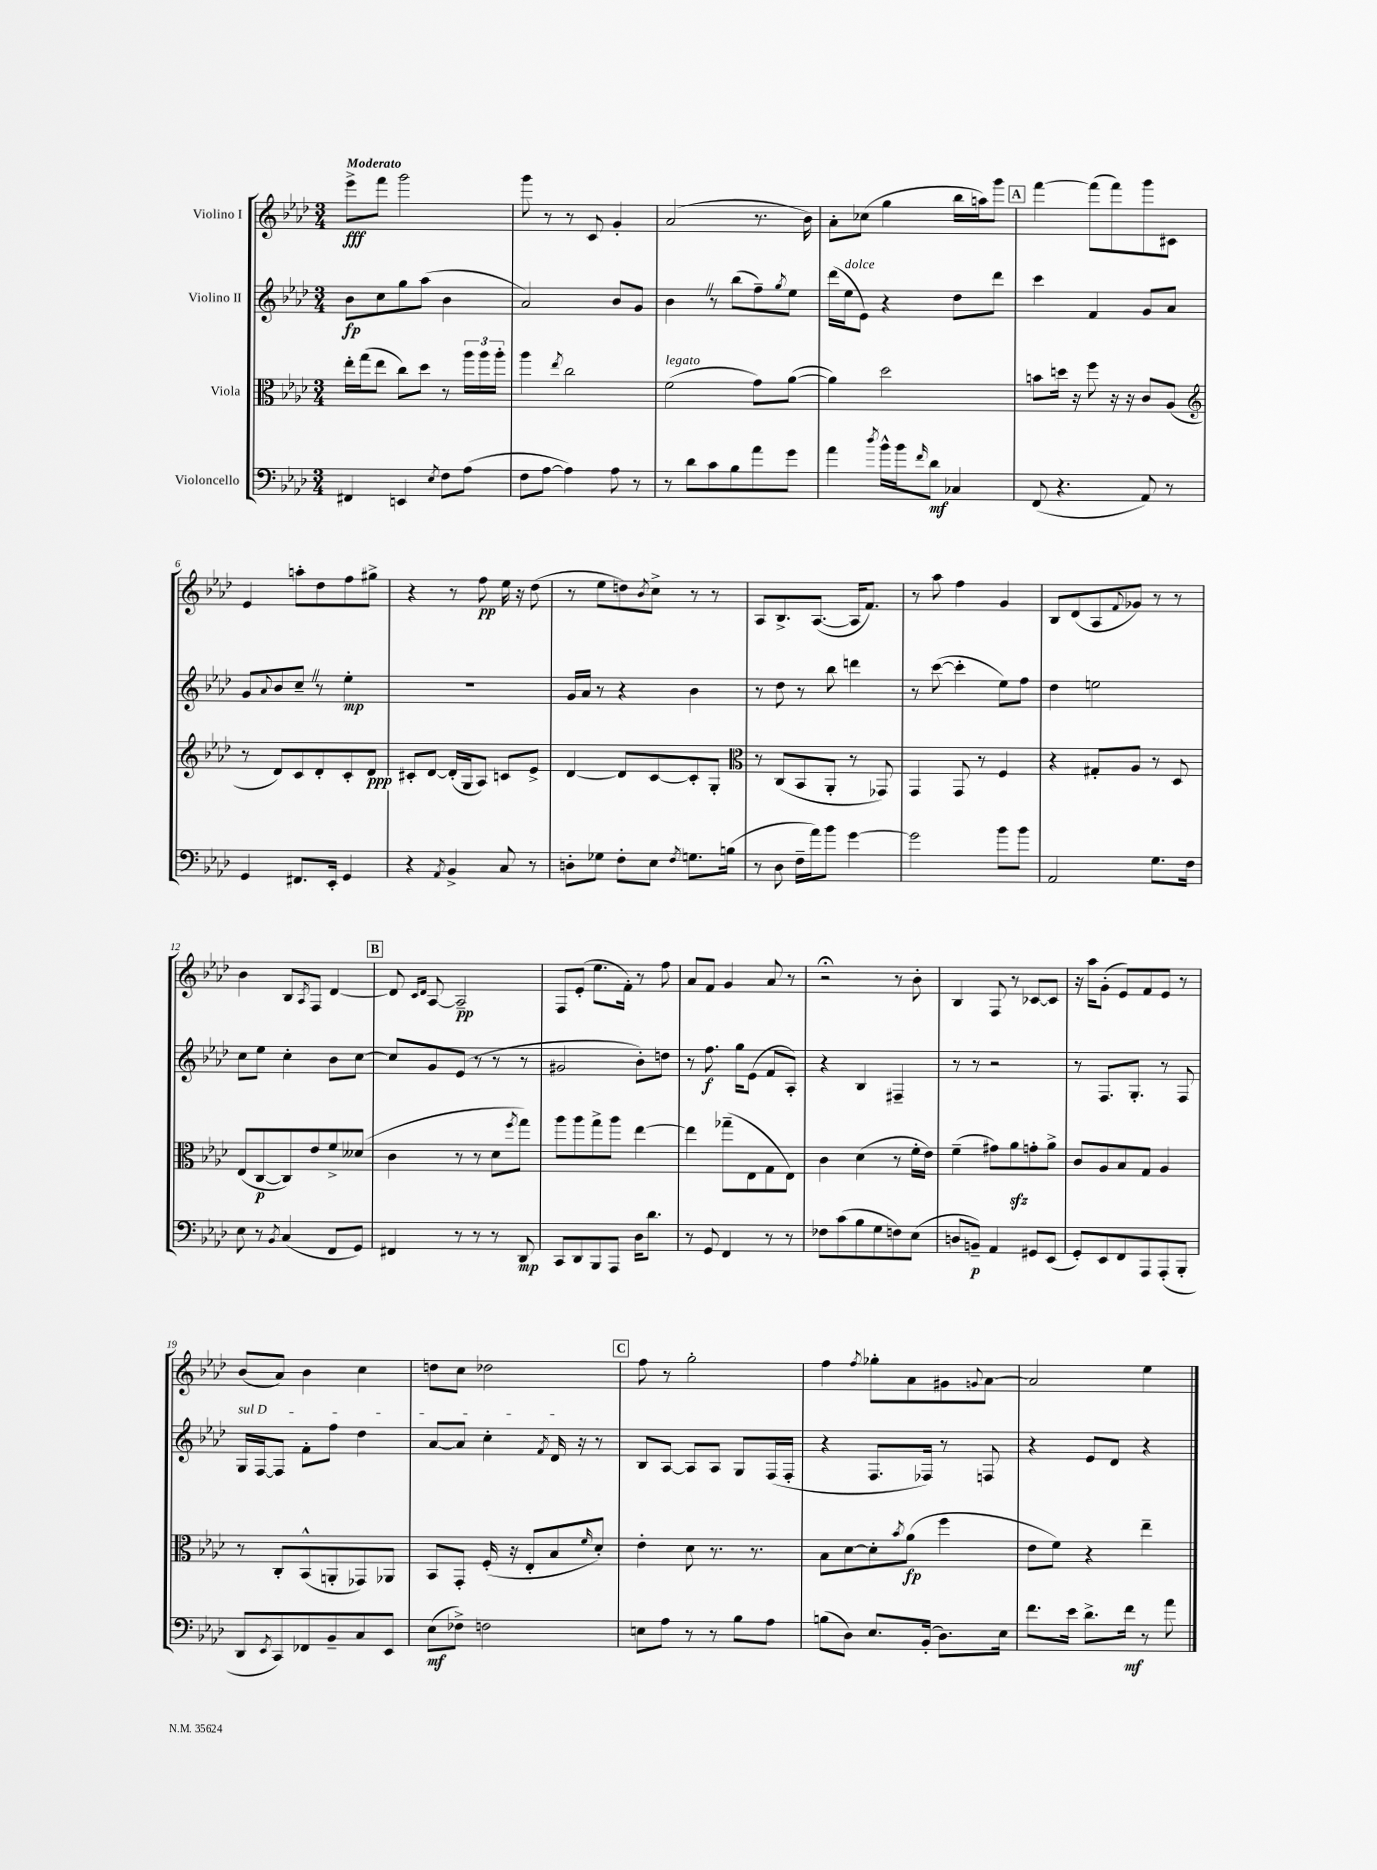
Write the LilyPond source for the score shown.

<<
\new StaffGroup <<
\new Staff = "s0" \with { instrumentName = "Violino I" } {
    \clef treble \key aes \major \numericTimeSignature \time 3/4 \tempo "Moderato"
    ees'''8->\fff f'''8 g'''2 |
    g'''8 r8 r8 c'8 g'4-. |
    aes'2( r8. bes'16) |
    aes'8-. ces''8( g''4 bes''16 a''16) g'''8 |
    \mark \markup { \box "A" } f'''4~ f'''8( f'''8) g'''8 cis'8 |
    ees'4 a''8-. des''8 f''8 gis''8-> |
    r4 r8 f''8\pp ees''16 r16 des''8( |
    r8 ees''8 d''8) \acciaccatura { bes'8 } c''8-> r8 r8 |
    aes8 bes8.-> aes8.~( aes16 f'8.) |
    r8 aes''8 f''4 g'4 |
    bes8 des'8( aes8 \appoggiatura { f'8 } ges'8) r8 r8 |
    bes'4 bes8 \acciaccatura { aes8 } f8 des'4~ |
    \mark \markup { \box "B" } des'8 \grace { c'16 des'16 } aes8~ aes2--\pp |
    f8 ees'8-.( ees''8. f'16-.) r8 f''8 |
    aes'8 f'8 g'4 aes'8 r8 |
    r2\fermata r8 bes'8-. |
    bes4 f8 r8 ces'8~ ces'8 |
    r16 aes''16 g'8-.( ees'8) f'8 ees'8 r8 |
    bes'8( aes'8) bes'4 c''4 |
    d''8 c''8 des''2 |
    \mark \markup { \box "C" } f''8 r8 g''2-. |
    f''4 \acciaccatura { f''8 } ges''8-. aes'8 gis'8 \appoggiatura { g'8 } aes'8~ |
    aes'2 ees''4 \bar "|." |
}
\new Staff = "s1" \with { instrumentName = "Violino II" } {
    \clef treble \key aes \major \numericTimeSignature \time 3/4
    bes'8\fp c''8 g''8 aes''8( bes'4 |
    aes'2) bes'8 g'8 |
    bes'4 \once \override BreathingSign.text = \markup { \musicglyph "scripts.caesura.straight" } \breathe r8 bes''8( f''8--) \acciaccatura { g''8 } ees''8 |
    des'''16( ees''16^\markup { \italic "dolce" } ees'8) r4 des''8 des'''8 |
    \mark \markup { \box "A" } c'''4 f'4 g'8 aes'8 |
    g'8 \appoggiatura { aes'8 } bes'8 c''8-- \once \override BreathingSign.text = \markup { \musicglyph "scripts.caesura.straight" } \breathe r8 ees''4-.\mp |
    R2. |
    g'16 aes'16 r8 r4 bes'4 |
    r8 des''8 r8 bes''8 d'''4 |
    r8 c'''8~( c'''4-. ees''8) f''8 |
    des''4 e''2 |
    c''8 ees''8 c''4-. bes'8 c''8~ |
    \mark \markup { \box "B" } c''8 g'8 ees'8( r8 r8 r8 |
    gis'2 bes'8-.) d''8 |
    r8 f''8.\f g''16 ees'8( f'8 aes8-.) |
    r4 bes4 fis4-- |
    r8 r8 r2 |
    r8 f8. g8.-. r8 f8 |
    \once \override TextSpanner.bound-details.left.text = \markup { \italic "sul D" } g16\startTextSpan f16~ f8 f'8-. f''8 des''4 |
    aes'8~ aes'8 c''4-. \acciaccatura { f'8 } des'16\stopTextSpan r16 r8 |
    \mark \markup { \box "C" } bes8 aes8~ aes8 aes8 g8 f16( f16-. |
    r4 f8. fes16) r8 f8 |
    r4 ees'8 des'8 r4 \bar "|." |
}
\new Staff = "s2" \with { instrumentName = "Viola" } {
    \clef alto \key aes \major \numericTimeSignature \time 3/4
    ees''16-. g''16( ees''8 c''8) des''8 r8 \tuplet 3/2 { aes''16 aes''16 aes''16-. } |
    aes''4 \acciaccatura { ees''8 } c''2 |
    f'2^\markup { \italic "legato" }( g'8) aes'8~( |
    aes'4) des''2 |
    \mark \markup { \box "A" } b'8 d''16 r16 f''8 r16 r16 c'8 aes8( |
    \clef treble r8 des'8) c'8 des'8-. c'8-. des'8\ppp |
    cis'8-. des'8~ des'16-.( g16 aes8) c'8 ees'8-> |
    des'4~ des'8 c'8~ c'8-. g8-. |
    \clef alto r8 c8( bes,8 aes,8-. r8 ges,8) |
    g,4 g,8 r8 f4 |
    r4 gis8-. aes8 r8 des8 |
    ees8( c8~\p c8) ees'8 f'8-> deses'8( |
    \mark \markup { \box "B" } c'4 r8 r8 des'8 \acciaccatura { f''8 } g''8) |
    aes''8 aes''8 g''8-> aes''8 ees''4~ |
    ees''4 ges''8--( ees8 g8 ees8) |
    c'4 des'4( r8 f'16-. ees'16) |
    f'4--( gis'8) aes'8\sfz g'8-. aes'8-> |
    c'8 aes8 bes8 g8 aes4 |
    r8 c8-. bes,8-^( a,8-. ges,8) aes,8 |
    bes,8 g,8-. f16-.( r16 ees8-. bes8 \grace { f'16 } des'8-.) |
    \mark \markup { \box "C" } ees'4-. des'8 r8. r8. |
    bes8 des'8~ des'8-. \acciaccatura { bes'8 } aes'8\fp( f''4 |
    ees'8 f'8) r4 ees''4-- \bar "|." |
}
\new Staff = "s3" \with { instrumentName = "Violoncello" } {
    \clef bass \key aes \major \numericTimeSignature \time 3/4
    fis,4 e,4 \acciaccatura { ees8 } f8 aes8( |
    f8 aes8~ aes4) aes8 r8 |
    r8 des'8 c'8 bes8 aes'8 g'8 |
    aes'4 \acciaccatura { des''8 } bes'16-^ bes'16 \grace { f'16 } des'8\mf ces4 |
    \mark \markup { \box "A" } f,8( r4. aes,8) r8 |
    g,4 fis,8. ees,16-. g,4 |
    r4 \acciaccatura { aes,8 } bes,4-> c8 r8 |
    d8-. ges8 f8-. ees8 \acciaccatura { f8 } g8. b16( |
    r8 des8 f16-- aes'16) bes'8 g'4~ |
    g'2 bes'8 bes'8 |
    aes,2 g8. f16 |
    ees8 r8 \acciaccatura { bes,8 } c4( f,8 g,8) |
    \mark \markup { \box "B" } fis,4 r8 r8 r8 des,8\mp |
    c,8 des,8 bes,,8 aes,,8 des16 des'8. |
    r8 g,8 f,4 r8 r8 |
    fes8 c'8( bes8 g8 f8) ees8( |
    d8 b,8--\p) aes,4 gis,8 ees,8( |
    g,8-.) ees,8 f,8 aes,,8 aes,,8-.( bes,,8-. |
    des,8 \acciaccatura { ees,8 } c,8) fes,8 bes,8-- c8 ees,8 |
    ees8\mf( fes8->) f2 |
    \mark \markup { \box "C" } e8 aes8 r8 r8 bes8 aes8 |
    b8( des8) ees8. bes,16-.( des8.) ees16 |
    f'8. ees'16 des'8.-> f'16\mf r8 aes'8 \bar "|." |
}
>>
>>
